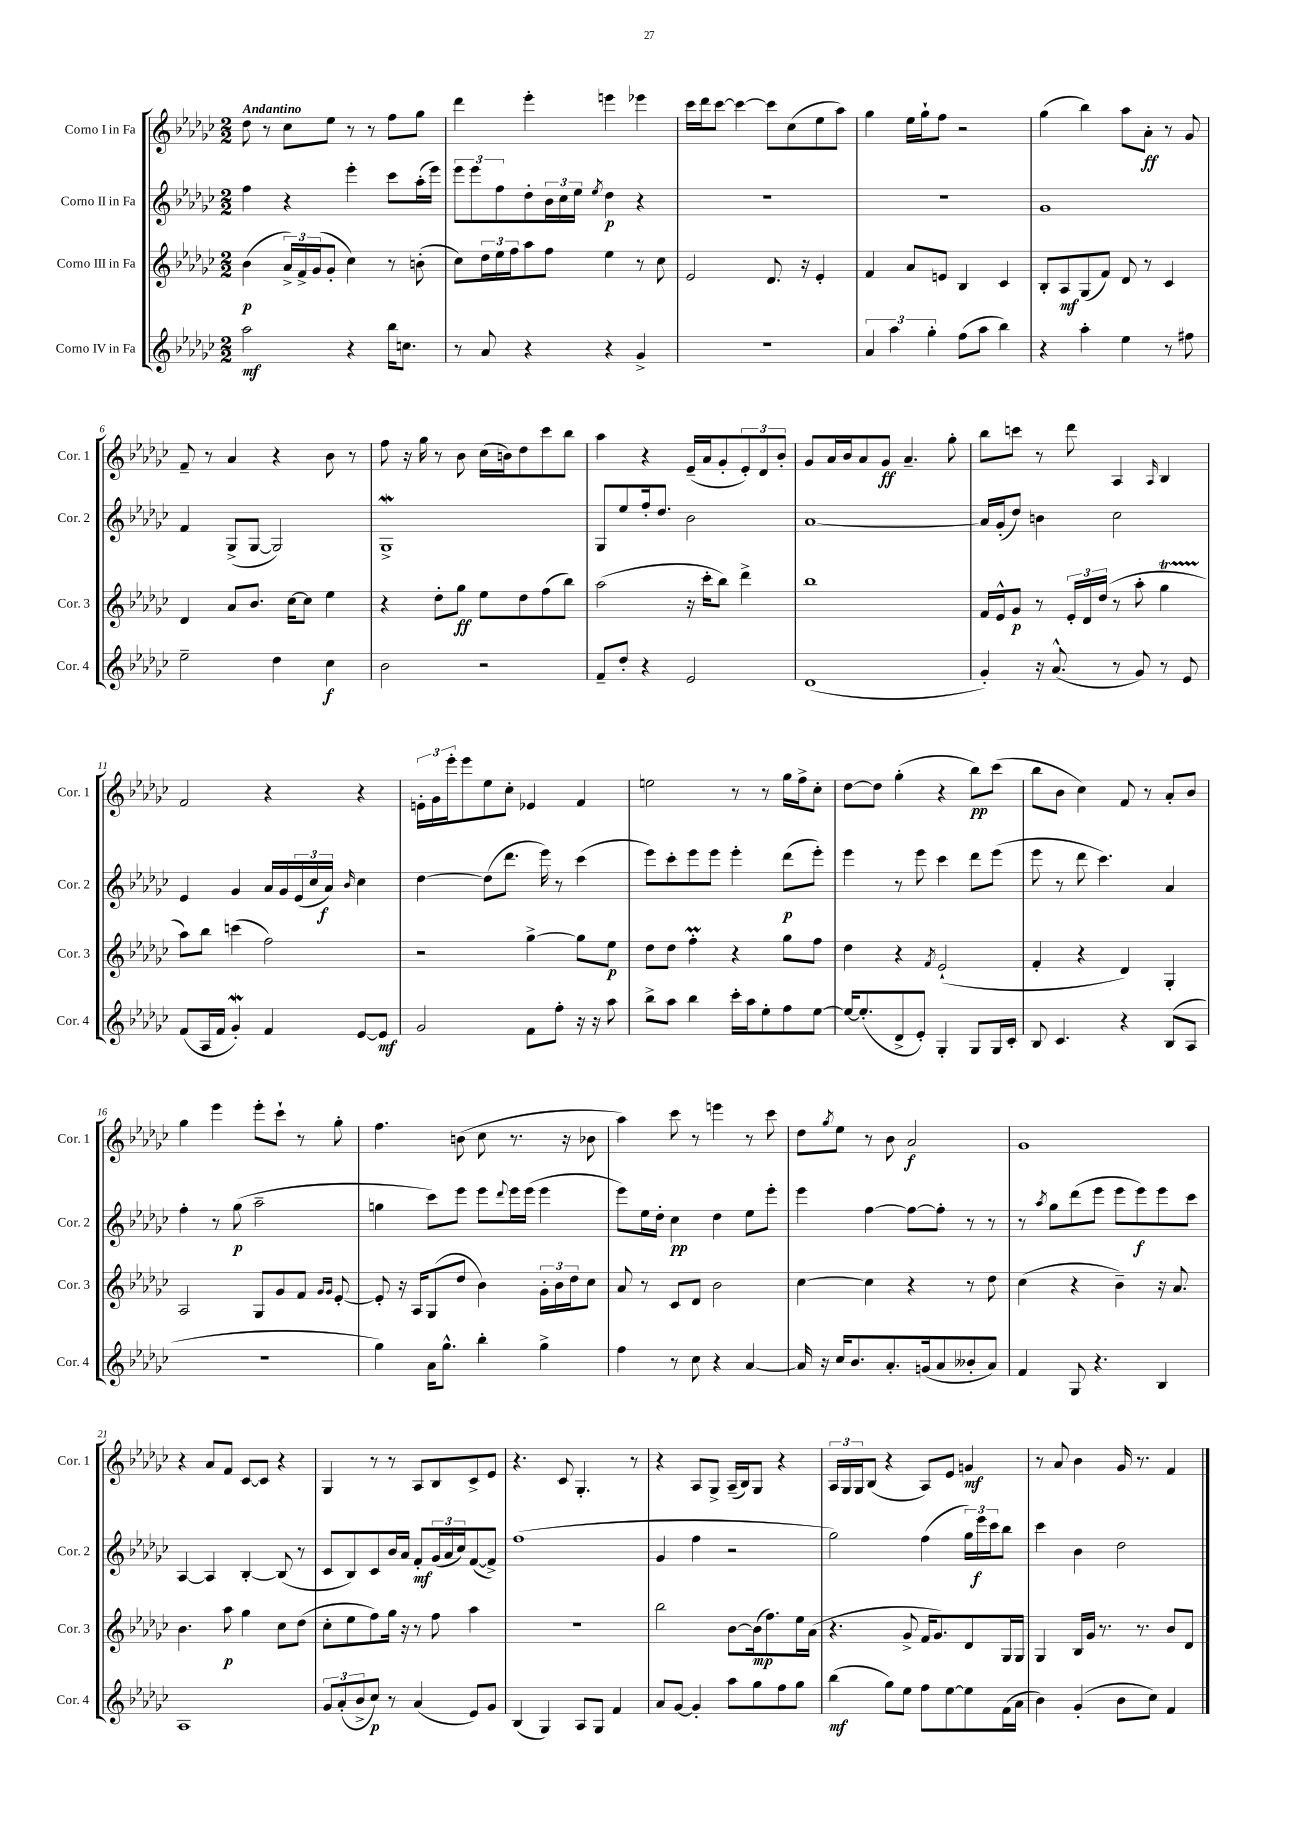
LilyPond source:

<<
\new StaffGroup <<
\new Staff = "s0" \with { instrumentName = "Corno I in Fa" shortInstrumentName = "Cor. 1" } {
    \clef treble \key ges \major \numericTimeSignature \time 2/2 \tempo "Andantino"
    des''8 r8 ces''8 ees''8 r8 r8 f''8 ges''8 |
    des'''4 ees'''4-. e'''4 ees'''4 |
    ces'''16 des'''16 ces'''8~ ces'''4~ ces'''8 ces''8( ees''8 aes''8) |
    ges''4 ees''16 ges''16-! f''8 r2 |
    ges''4( bes''4) aes''8 aes'8-.\ff r8 ges'8 |
    f'8-- r8 aes'4 r4 bes'8 r8 |
    f''8 r16 ges''16 r8 bes'8 ces''16( b'16) des''8 ces'''8 bes''8 |
    aes''4 r4 ees'16--( aes'16 ges'8-. \tuplet 3/2 { ees'8-.) des'8 bes'8-. } |
    ges'8 aes'16 bes'16 aes'8 ges'8\ff aes'4.-- ges''8-. |
    bes''8 c'''8 r8 des'''8 aes4 \grace { aes16 } bes4 |
    f'2 r4 r4 |
    \tuplet 3/2 { e'16-. ges'16 ees'''16-. } ees'''8 ees''8 ces''8-. ees'4 f'4 |
    e''2 r8 r8 ges''16 f''16-> ces''8-. |
    des''8~ des''8 ges''4-.( r4 bes''8\pp) ces'''8( |
    bes''8 bes'8 ces''4) f'8 r8 aes'8-. bes'8 |
    ges''4 ees'''4 ees'''8-. ces'''8-! r8 ges''8-. |
    f''4. b'8( ces''8 r8. r16 bes'8 |
    aes''4) ces'''8 r8 e'''4 r8 ces'''8 |
    des''8 \acciaccatura { ges''8 } ees''8 r8 bes'8 aes'2\f |
    ges'1 |
    r4 aes'8 f'8 ces'8~ ces'8 r4 |
    ges4 r8 r8 aes8 bes8 ces'8-> ees'8 |
    r4. ces'8 ges4.-. r8 |
    r4 aes8 ges8-> aes16--( bes16) ges8 r4 |
    \tuplet 3/2 { aes16 ges16 ges16 } bes8( r4 aes8) ees'8 g'4\mf |
    r8 aes'8 bes'4 ges'16 r8. f'4 \bar "|." |
}
\new Staff = "s1" \with { instrumentName = "Corno II in Fa" shortInstrumentName = "Cor. 2" } {
    \clef treble \key ges \major \numericTimeSignature \time 2/2
    f''4 r4 ees'''4-. ces'''8 aes''16-.( ees'''16) |
    \tuplet 3/2 { ees'''8 ees'''8 f''8 } des''8-. \tuplet 3/2 { bes'16 ces''16 ees''16 } \acciaccatura { ees''8 } des''4\p r4 |
    R1 |
    R1 |
    ges'1 |
    f'4 ges8->( ges8~ ges2) |
    ges1->\mordent |
    ges8 ees''8 f''16-. des''8. bes'2 |
    aes'1~ |
    aes'16 ges'16-.( des''8) b'4 ces''2 |
    ees'4 ges'4 aes'16 ges'16 \tuplet 3/2 { ees'16( ces''16 aes'16\f) } \grace { bes'16 } ces''4 |
    des''4~ des''8( des'''8. ees'''16) r8 ces'''4( |
    ees'''8) ces'''8-. ees'''8 ees'''8 ees'''4-. des'''8\p( ees'''8-.) |
    ees'''4 r8 ees'''8 ces'''4 des'''8 ees'''8( |
    ees'''8 r8 des'''8 ces'''4.) aes'4 |
    f''4-. r8 ges''8\p( aes''2-- |
    g''4 ces'''8) ees'''8 ees'''8 \appoggiatura { des'''8 } ees'''16 ees'''16( ees'''4 |
    ees'''8) ees''16 des''16-. ces''4\pp des''4 ees''8 ees'''8-. |
    ees'''4 f''4~ f''8~ f''8-. r8 r8 |
    r8 \acciaccatura { aes''8 } ges''8 des'''8( ees'''8 ees'''8 ees'''8\f) ees'''8 ces'''8 |
    aes4~ aes4 bes4~-. bes8( r8 |
    ces'8 bes8) ces'8 bes'16 aes'16 f'8-.\mf \tuplet 3/2 { ges'16( aes'16 ces''16) } f'8~( f'8->) |
    f''1( |
    ges'4 f''4 r2 |
    ges''2) f''4( \tuplet 3/2 { ges''16) ees'''16\f ces'''16 } bes''8 |
    ces'''4 bes'4 des''2 \bar "|." |
}
\new Staff = "s2" \with { instrumentName = "Corno III in Fa" shortInstrumentName = "Cor. 3" } {
    \clef treble \key ges \major \numericTimeSignature \time 2/2
    bes'4\p( \tuplet 3/2 { aes'16->) f'16-> ges'16( } ges'8-. ces''4) r8 b'8-.( |
    ces''8) \tuplet 3/2 { des''16 ees''16 f''16 } aes''8 f''8 ees''4 r8 ces''8 |
    ees'2 des'8. r16 ees'4-. |
    f'4 aes'8 e'8 bes4 ces'4 |
    bes8-. aes8\mf ges8( f'8) des'8 r8 ces'4 |
    des'4 aes'8 bes'8. ces''16~ ces''8 ees''4 |
    r4 des''8-. ges''8\ff ees''8 des''8 f''8( bes''8) |
    aes''2( r16 ces'''16-. bes''8) des'''4-> |
    bes''1 |
    f'16 ees'16-^ ges'8\p r8 \tuplet 3/2 { ees'16-. des'16 des''16( } r8 aes''8-. ges''4\startTrillSpan |
    aes''8\stopTrillSpan) bes''8 c'''4( f''2) |
    r2 ges''4~-> ges''8 ees''8\p |
    des''8 des''8 f''4-.\prall r4 ges''8 f''8 |
    des''4 r4 \acciaccatura { f'8 } ees'2-!( |
    f'4-. r4 des'4) ges4-. |
    aes2 ges8 ges'8 f'8 \grace { ges'16 ges'16 } ees'8~-. |
    ees'8-. r16 aes16 ges8( des''8 bes'4) \tuplet 3/2 { ges'16-. bes'16 des''16 } ces''8 |
    aes'8 r8 ces'8 des'8 bes'2 |
    ces''4~ ces''4 r4 r8 des''8 |
    ces''4( r4 bes'4--) r16 aes'8. |
    bes'4. aes''8\p ges''4 ces''8 des''8( |
    ces''8-. ees''8 f''8) ges''16 r16 r8 f''8 aes''4 |
    r1 |
    bes''2 bes'8~ bes'16\mp( f''8.) ees''16 aes'16( |
    r4. ges'8-> f'16 ges'8.) des'8 ges16 ges16 |
    ges4 bes16 ges'16 r8. r8. bes'8 des'8 \bar "|." |
}
\new Staff = "s3" \with { instrumentName = "Corno IV in Fa" shortInstrumentName = "Cor. 4" } {
    \clef treble \key ges \major \numericTimeSignature \time 2/2
    aes''2\mf r4 bes''16 c''8. |
    r8 aes'8 r4 r4 ges'4-> |
    R1 |
    \tuplet 3/2 { aes'4 aes''4 ges''4-. } f''8( aes''8 bes''4) |
    r4 aes''4-. ees''4 r8 fis''8 |
    ees''2-- des''4 ces''4\f |
    bes'2 r2 |
    f'8-- des''8-. r4 ees'2 |
    des'1( |
    ges'4-.) r16 aes'8.-^( r8 ges'8) r8 ees'8 |
    f'8( aes16 f'16 ges'4-.\mordent) f'4 ees'8~ ees'8\mf |
    ges'2 f'8 f''8-. r16 r16 aes''8 |
    bes''8-> aes''8 bes''4 ces'''16-. aes''16 ees''8-. f''8 ees''8~ |
    ees''16~ ees''8.-.( des'8-> ees'8-.) ges4-. ges8 ges16 ces'16-. |
    bes8 ces'4. r4 bes8( aes8 |
    R1 |
    ges''4) aes'16 ges''8.-^ bes''4-. ges''4-> |
    f''4 r8 ces''8 r4 aes'4~ |
    aes'16 r16 ces''16 bes'8. aes'8.-. g'16( aes'8 beses'8-. aes'8) |
    f'4 ges8 r4. bes4 |
    aes1 |
    \tuplet 3/2 { ges'8 aes'8-.( bes'8-> } ces''8\p) r8 aes'4( ees'8) ges'8 |
    bes4( ges4) aes8 ges8 f'4 |
    aes'8 ges'8~ ges'4-. aes''8 ges''8 f''8 ges''8 |
    bes''4\mf( ges''8) ees''8 f''8 ees''8~ ees''8 f'16( aes'16 |
    bes'4) ges'4-.( bes'8 ces''8) f'4 \bar "|." |
}
>>
>>
